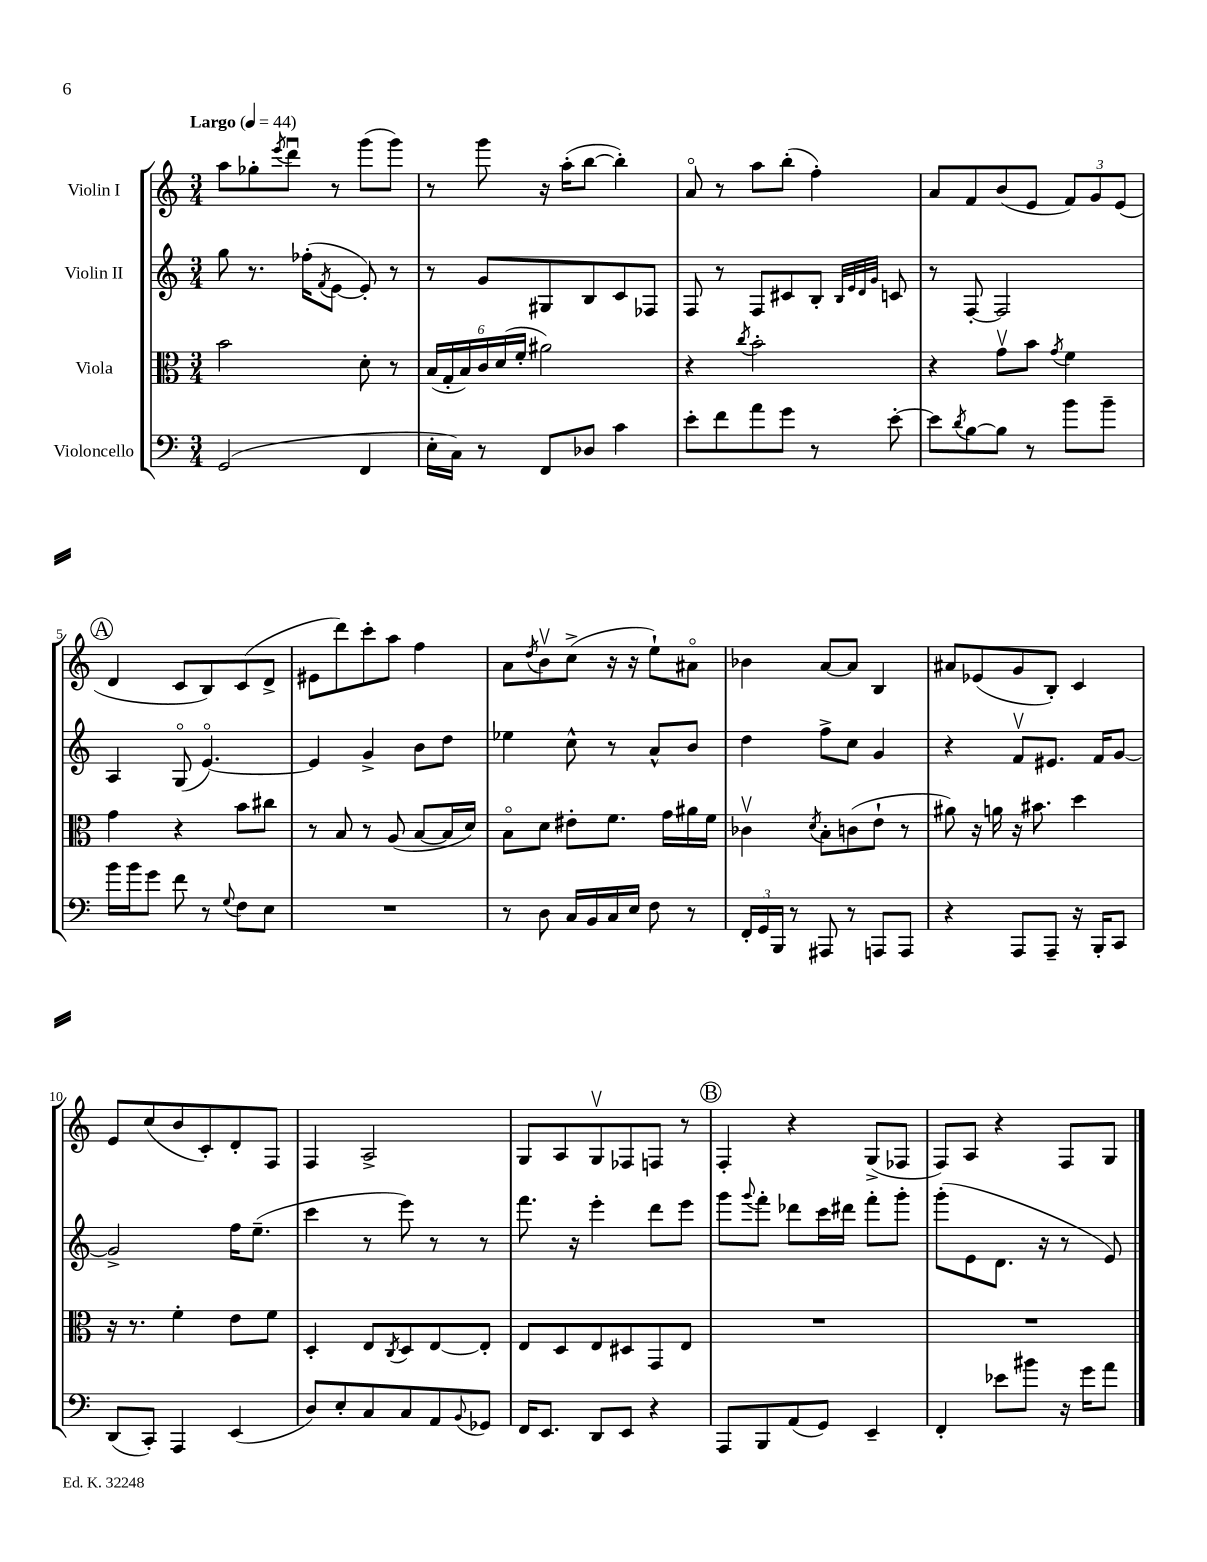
<<
\new StaffGroup <<
\new Staff = "s0" \with { instrumentName = "Violin I" } {
    \clef treble \key c \major \numericTimeSignature \time 3/4 \tempo "Largo" 4 = 44
    a''8 ges''8-. \acciaccatura { e'''8 } d'''8\downbow r8 g'''8( g'''8) |
    r8 g'''8 r16 a''16-.( b''8~ b''4-.) |
    a'8\flageolet r8 a''8 b''8-.( f''4-.) |
    a'8 f'8 b'8( e'8 \tuplet 3/2 { f'8) g'8 e'8( } |
    \mark \markup { \circle "A" } d'4 c'8 b8) c'8( d'8-> |
    eis'8 d'''8) c'''8-. a''8 f''4 |
    a'8 \acciaccatura { d''8 } b'8\upbow c''8->( r16 r16 e''8-!) ais'8\flageolet |
    bes'4 a'8~ a'8 b4 |
    ais'8 ees'8( g'8 b8-.) c'4 |
    e'8 c''8( b'8 c'8-.) d'8-. f8 |
    f4 a2-> |
    g8 a8 g8\upbow fes8 f8 r8 |
    \mark \markup { \circle "B" } f4-. r4 g8->( fes8 |
    f8) a8 r4 f8 g8 \bar "|." |
}
\new Staff = "s1" \with { instrumentName = "Violin II" } {
    \clef treble \key c \major \numericTimeSignature \time 3/4
    g''8 r8. fes''16-.( \acciaccatura { f'8 } e'8~ e'8-.) r8 |
    r8 g'8 gis8 b8 c'8 fes8 |
    f8 r8 f8 cis'8 b8-. \grace { b32 e'32 d'32 g'32 } c'8 |
    r8 f8~-. f2 |
    \mark \markup { \circle "A" } a4 g8\flageolet( e'4.~\flageolet) |
    e'4 g'4-> b'8 d''8 |
    ees''4 c''8-^ r8 a'8-^ b'8 |
    d''4 f''8-> c''8 g'4 |
    r4 f'8\upbow eis'8. f'16 g'8~ |
    g'2-> f''16 e''8.--( |
    c'''4 r8 e'''8) r8 r8 |
    f'''8. r16 e'''4-. d'''8 e'''8 |
    \mark \markup { \circle "B" } g'''8 \appoggiatura { g'''8 } f'''8-. des'''8 c'''16 dis'''16 f'''8-. g'''8-. |
    g'''8-.( e'8 d'8. r16 r8 e'8) \bar "|." |
}
\new Staff = "s2" \with { instrumentName = "Viola" } {
    \clef alto \key c \major \numericTimeSignature \time 3/4
    b'2 d'8-. r8 |
    \tuplet 6/4 { b16( g16-. b16) c'16 d'16( f'16-. } ais'2) |
    r4 \acciaccatura { c''8 } b'2-. |
    r4 g'8\upbow b'8 \acciaccatura { g'8 } f'4 |
    \mark \markup { \circle "A" } g'4 r4 b'8 cis''8 |
    r8 b8 r8 a8( b8~ b16 d'16) |
    b8\flageolet d'8 eis'8-. f'8. g'16 ais'16 f'16 |
    ces'4\upbow \acciaccatura { d'8 } b8-. c'8( e'8-! r8 |
    ais'8) r16 a'16 r16 bis'8. d''4 |
    r16 r8. f'4-. e'8 f'8 |
    d4-. e8 \acciaccatura { c8 } d8 e8~ e8-. |
    e8 d8 e8 dis8 g,8 e8 |
    \mark \markup { \circle "B" } R2. |
    R2. \bar "|." |
}
\new Staff = "s3" \with { instrumentName = "Violoncello" } {
    \clef bass \key c \major \numericTimeSignature \time 3/4
    g,2( f,4 |
    e16-. c16) r8 f,8 des8 c'4 |
    e'8-. f'8 a'8 g'8 r8 e'8~-. |
    e'8 \acciaccatura { d'8 } b8~ b8 r8 b'8 b'8-- |
    \mark \markup { \circle "A" } b'16 b'16 g'8 f'8 r8 \appoggiatura { g8 } f8 e8 |
    R2. |
    r8 d8 c16 b,16 c16 e16 f8 r8 |
    \tuplet 3/2 { f,16-. g,16 b,,16 } r8 ais,,8 r8 a,,8 a,,8 |
    r4 a,,8 a,,8-- r16 b,,16-. c,8 |
    d,8( c,8-.) a,,4 e,4( |
    d8) e8-. c8 c8 a,8 \appoggiatura { b,8 } ges,8 |
    f,16 e,8. d,8 e,8 r4 |
    \mark \markup { \circle "B" } a,,8 b,,8 a,8( g,8) e,4-- |
    f,4-. ees'8 bis'8 r16 g'16 a'8 \bar "|." |
}
>>
>>
